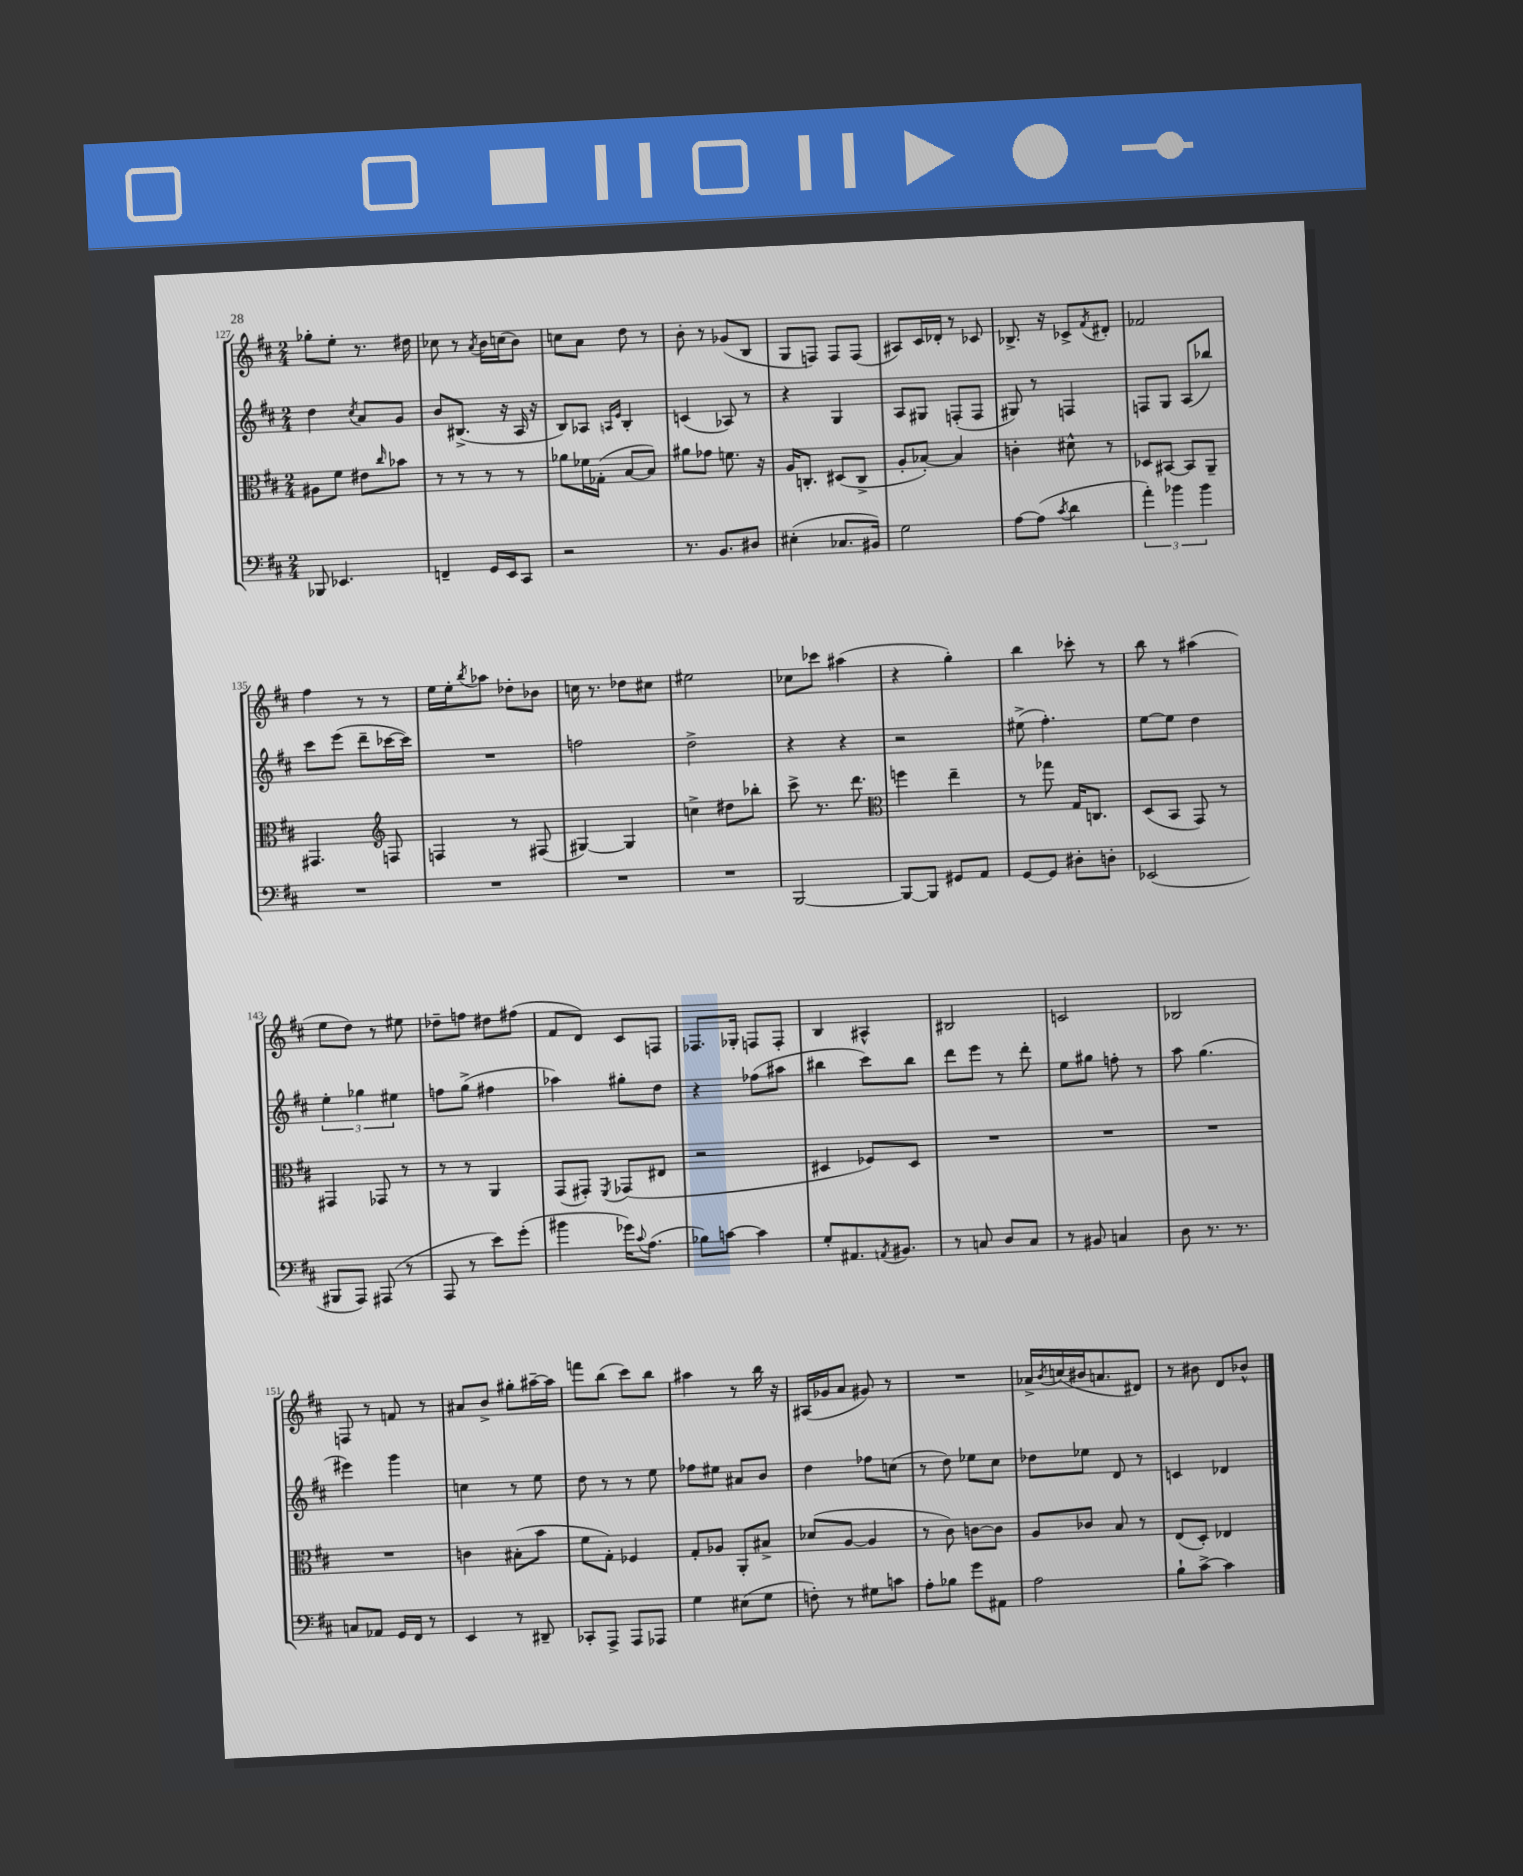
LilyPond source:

<<
\new StaffGroup <<
\new Staff = "s0" {
    \clef treble \key d \major \numericTimeSignature \time 2/4
    ges''8-. e''8-. r8. dis''16 |
    ces''8 r8 \acciaccatura { a'8 } b'16 c''16( b'8) |
    c''8 a'8 d''8 r8 |
    b'8-. r8 ges'8( b8 |
    g8 f8) f8 f8( |
    ais8) cis'16 des'16-. r8 ces'8 |
    bes8.-> r16 ces'8-> \acciaccatura { fis'8 } dis'8-. |
    fes'2 |
    fis''4 r8 r8 |
    e''16 e''16-. \acciaccatura { b''8 } aes''8 des''8-. bes'8 |
    c''16 r8. des''8 cis''8 |
    eis''2 |
    ces''8 ces'''8 ais''4( |
    r4 g''4-.) |
    b''4 ces'''8-. r8 |
    b''8 r8 ais''4( |
    e''8 d''8) r8 eis''8 |
    des''8-- f''8 dis''8 fis''8( |
    fis'8 d'8) cis'8 f8 |
    fes8. ges16-. f8 f8-. |
    b4 ais4-^ |
    bis2 |
    c'2 |
    bes2 |
    f8 r8 f'8 r8 |
    ais'8 b'8-> gis''8-. ais''16~-- ais''16 |
    f'''8 b''8( cis'''8) b''8 |
    ais''4 r8 b''16 r16 |
    ais16( ges'16 a'8 gis'8) r8 |
    R2 |
    aes'16-> \acciaccatura { b'8 } c''16( bis'16 a'8. dis'8) |
    r8 bis'8 d'8 bes'8-^ \bar "|." |
}
\new Staff = "s1" {
    \clef treble \key d \major \numericTimeSignature \time 2/4
    d''4 \acciaccatura { cis''8 } a'8 g'8 |
    b'8 bis8.->( r16 a16 r16 |
    b8) aes8 \grace { a16 e'16 } b4-. |
    c'4( aes8) r8 |
    r4 g4 |
    a8 gis8 f8-.( f8 |
    gis8) r8 f4 |
    f8 g8 a8( bes''8) |
    cis'''8 e'''8( d'''8-- ces'''16~ ces'''16) |
    R2 |
    f''2 |
    d''2-> |
    r4 r4 |
    r2 |
    eis''8->( fis''4.-.) |
    e''8~ e''8 d''4 |
    \tuplet 3/2 { e''4-. ges''4 eis''4 } |
    f''8 g''8->( fis''4 |
    aes''4) gis''8-. d''8 |
    r4 fes''8( ais''8 |
    bis''4 cis'''8) bis''8 |
    d'''8 e'''8 r8 d'''8-. |
    e''8 gis''8 f''8-. r8 |
    a''8 g''4.( |
    eis'''4) g'''4 |
    c''4 r8 e''8 |
    d''8 r8 r8 e''8 |
    fes''8 eis''8 ais'8 b'8 |
    d''4 fes''8 c''8( |
    r8 d''8) ees''8 cis''8 |
    des''8 ees''8 d'8 r8 |
    c'4 des'4 \bar "|." |
}
\new Staff = "s2" {
    \clef alto \key d \major \numericTimeSignature \time 2/4
    ais8 fis'8 eis'8 \grace { cis''16 } bes'8 |
    r8 r8 r8 r8 |
    aes'8 fes'16 ges16-.( b8~ b8) |
    ais'8 ges'8 f'8. r16 |
    a16 c8.-. dis8( c8-> |
    a8-. bes8~-.) bes4 |
    c'4-. dis'8-^ r8 |
    des8 bis,8~ bis,8 a,8-- |
    gis,4. \clef treble f8 |
    f4 r8 fis8( |
    gis4~) gis4 |
    c''4-> dis''8 bes''8-. |
    cis'''8-> r8. d'''8. |
    \clef alto f''4 e''4-- |
    r8 ges''8 g16 c8. |
    d8( b,8 g,8) r8 |
    gis,4 ges,8 r8 |
    r8 r8 a,4 |
    g,8( gis,8-.) \acciaccatura { fis,8 } ges,8( eis8 |
    r2 |
    dis4 fes8) dis8 |
    R2 |
    R2 |
    R2 |
    R2 |
    c'4 bis8-.( b'8 |
    fis'8 g8-.) fes4 |
    g8-. aes8 a,8-. bis8-> |
    des'8( a8~ a4 |
    r8 cis'8) c'8~ c'8 |
    a8 ces'8 b8 r8 |
    e8( d8-.) ees4 \bar "|." |
}
\new Staff = "s3" {
    \clef bass \key d \major \numericTimeSignature \time 2/4
    bes,,8 ees,4. |
    f,4-- g,16 e,16 cis,8 |
    r2 |
    r8. b,8. dis8 |
    eis4-.( ces8. bis,16) |
    g2 |
    a8~ a8( \acciaccatura { cis'8 } d'4 |
    \tuplet 3/2 { a'4-.) bes'4 bes'4 } |
    R2 |
    R2 |
    R2 |
    R2 |
    b,,2~ |
    b,,8~ b,,8 gis,8 a,8 |
    g,8~ g,8 dis8-. d8-. |
    ees,2( |
    bis,,8 a,,8) ais,,8( r8 |
    a,,8 r8 e'8) g'8-.( |
    bis'4 ges'16) \appoggiatura { cis'8 } a8.( |
    bes8) c'8~ c'4 |
    g8-. ais,8. \acciaccatura { a,8 } bis,8. |
    r8 c8 d8 c8 |
    r8 bis,8 c4 |
    d8 r8. r8. |
    c8 aes,8 g,16 fis,16 r8 |
    e,4 r8 dis,8-- |
    ces,8-. a,,8-> a,,8 aes,,8 |
    g4 eis8( g8 |
    f8-.) r8 gis8 c'8 |
    a8-. bes8 g'8 ais,8 |
    a2 |
    b8-! cis'8~-> cis'4 \bar "|." |
}
>>
>>
\layout { \context { \Score currentBarNumber = #127 } }
